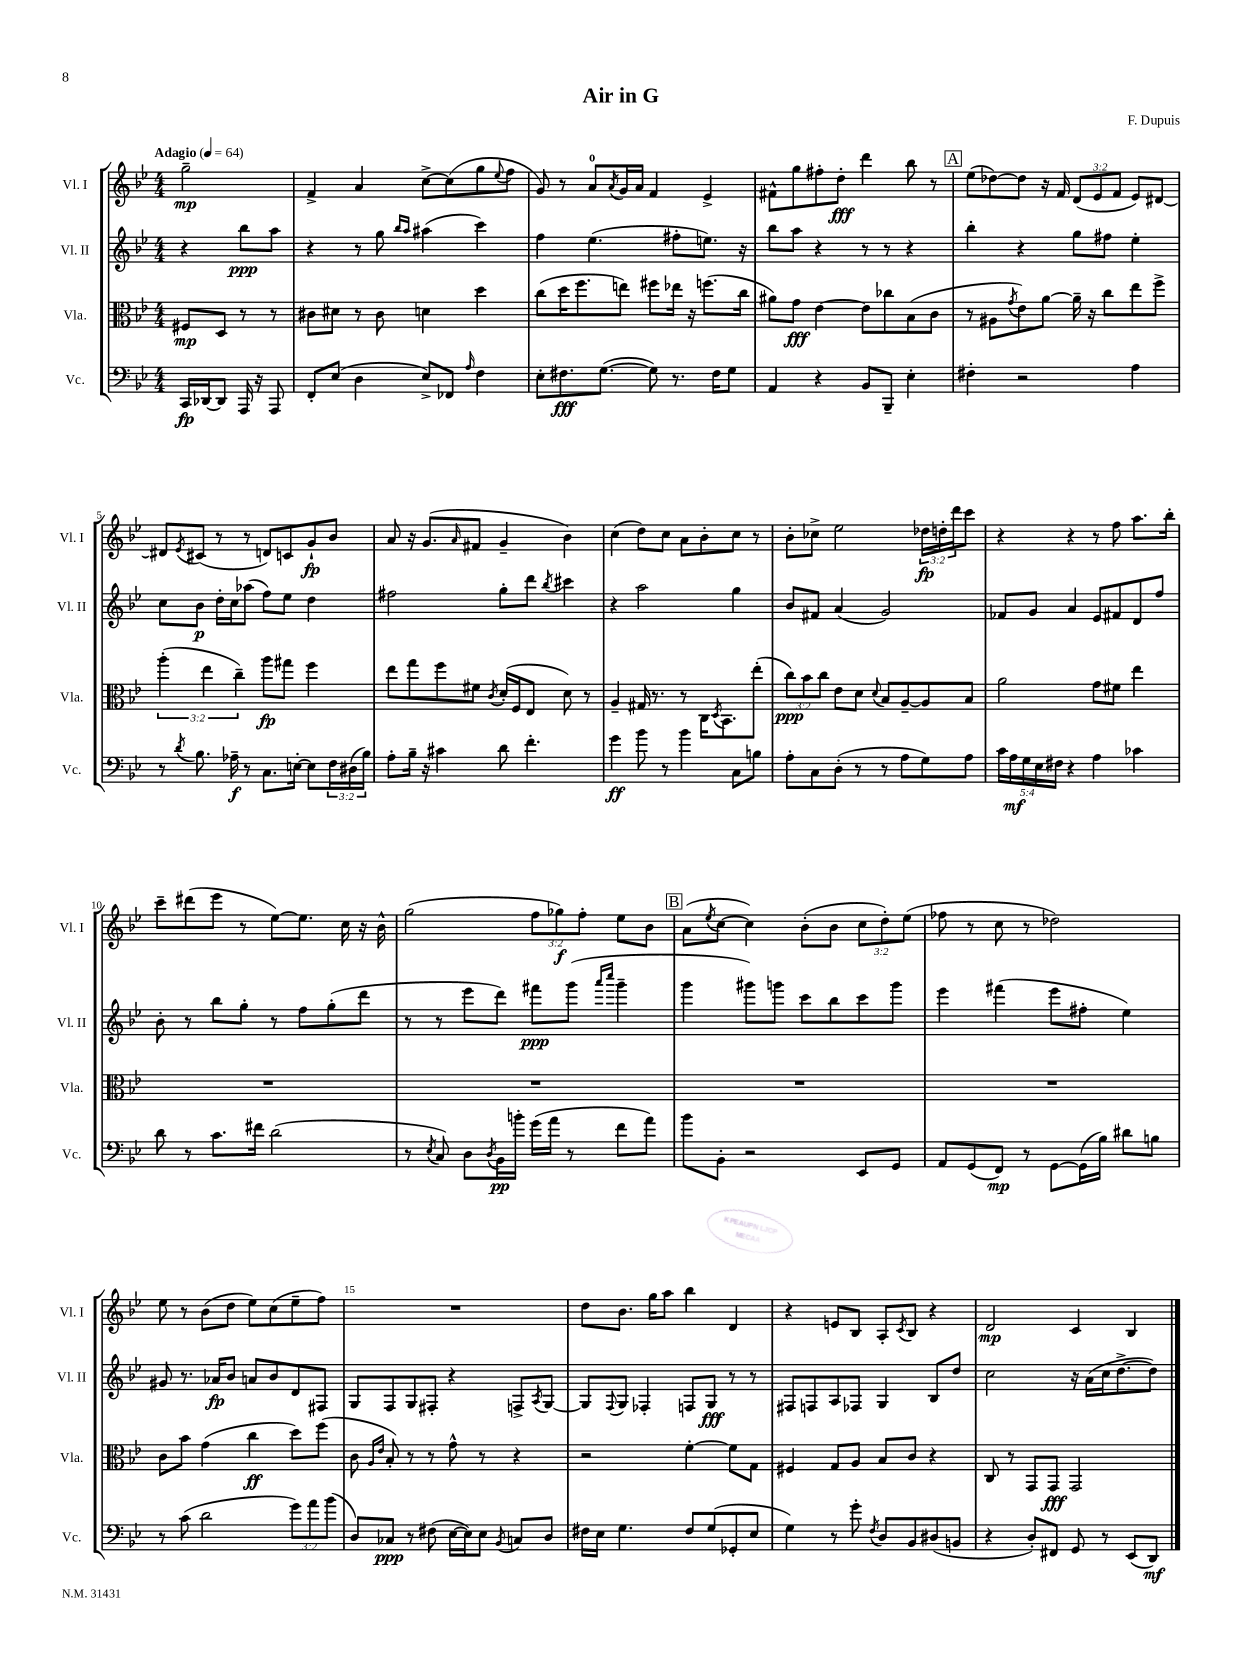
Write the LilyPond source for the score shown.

\header { title = "Air in G" composer = "F. Dupuis" }
<<
\new StaffGroup <<
\new Staff = "s0" \with { instrumentName = "Vl. I" shortInstrumentName = "Vl. I" } {
    \clef treble \key bes \major \numericTimeSignature \time 4/4 \override Staff.TupletNumber.text = #tuplet-number::calc-fraction-text \partial 2 \tempo "Adagio" 4 = 64
    g''2--\mp |
    f'4-> a'4 c''8~-> c''8( g''8 \appoggiatura { ees''8 } f''8 |
    g'8) r8 a'8-0 \acciaccatura { a'8 } g'16 a'16 f'4 ees'4-> |
    fis'8-^ g''8 fis''8-. d''8-.\fff d'''4 bes''8 r8 |
    \mark \markup { \box "A" } ees''8( des''8~) des''8 r16 f'16 \tuplet 3/2 { d'8( ees'8 f'8 } ees'8) dis'8~ |
    dis'8 \acciaccatura { ees'8 } cis'8( r8 r8 d'8) c'8 g'8-!\fp bes'8 |
    a'8 r16 g'8.( \grace { a'16 } fis'8 g'4-- bes'4) |
    c''4( d''8) c''8 a'8 bes'8-. c''8 r8 |
    bes'8-. ces''8-> ees''2 \tuplet 3/2 { des''16\fp d''16-. d'''16 } c'''8 |
    r4 r4 r8 f''8 a''8. bes''16-. |
    c'''8-- dis'''8( ees'''8 r8 ees''8~) ees''8. c''16 r16 bes'16-^ |
    g''2( \tuplet 3/2 { f''8 ges''8\f) f''8-. } ees''8 bes'8 |
    \mark \markup { \box "B" } a'8( \acciaccatura { ees''8 } c''8~ c''4) bes'8-.( bes'8 \tuplet 3/2 { c''8 d''8-.) ees''8( } |
    fes''8 r8 c''8 r8 des''2) |
    ees''8 r8 bes'8( d''8 ees''8) c''8( ees''8-- f''8) |
    R1 |
    d''8 bes'8. g''16 a''8 bes''4 d'4 |
    r4 e'8 bes8 a8-. \acciaccatura { c'8 } bes8 r4 |
    d'2\mp c'4 bes4 \bar "|." |
}
\new Staff = "s1" \with { instrumentName = "Vl. II" shortInstrumentName = "Vl. II" } {
    \clef treble \key bes \major \numericTimeSignature \time 4/4 \partial 2
    r4 bes''8\ppp a''8 |
    r4 r8 g''8 \grace { bes''16 a''16 } ais''4( c'''4) |
    f''4 ees''4.( fis''8-. e''8.) r16 |
    bes''8 a''8 r4 r8 r8 r4 |
    \mark \markup { \box "A" } bes''4-. r4 g''8 fis''8 ees''4-. |
    c''8 bes'8\p d''16-. c''16 aes''8( f''8) ees''8 d''4 |
    fis''2 g''8-. d'''8 \acciaccatura { bes''8 } cis'''4 |
    r4 a''2 g''4 |
    bes'8 fis'8 a'4( g'2) |
    fes'8 g'8 a'4 ees'8 fis'8 d'8 f''8 |
    bes'8-. r8 bes''8 g''8-. r8 f''8 g''8-.( d'''8 |
    r8 r8 ees'''8 d'''8) fis'''8\ppp g'''8( \grace { a'''16 c''''16 } g'''4-- |
    \mark \markup { \box "B" } g'''4 gis'''8) g'''8 c'''8 bes''8 c'''8 g'''8 |
    ees'''4 fis'''4( ees'''8 fis''8-. ees''4) |
    gis'8 r8. aes'16\fp bes'8 a'8 bes'8 d'8 fis8 |
    g8 f8 g8 fis8-. r4 f8-> \acciaccatura { a8 } g8~ |
    g8 \appoggiatura { f8 } g8 fes4-. f8 g8\fff r8 r8 |
    fis8 f8 a8 fes8 g4 bes8 d''8 |
    c''2 r16 a'16( c''16 d''8.~-> d''8) \bar "|." |
}
\new Staff = "s2" \with { instrumentName = "Vla." shortInstrumentName = "Vla." } {
    \clef alto \key bes \major \numericTimeSignature \time 4/4 \override Staff.TupletNumber.text = #tuplet-number::calc-fraction-text \partial 2
    fis8\mp d8 r8 r8 |
    cis'8 dis'8 r8 cis'8 d'4 d''4 |
    c''8( d''16 f''8. e''8) fis''8 ees''16 r16 f''8.( c''16 |
    ais'8) g'8\fff ees'4~ ees'8 ces''8 bes8( c'8 |
    \mark \markup { \box "A" } r8 ais8 \acciaccatura { g'8 } ees'8) a'8~ a'16-- r16 c''8 ees''8 f''8-> |
    \tuplet 3/2 { a''4-.( ees''4 c''4--) } a''8\fp gis''8 f''4 |
    ees''8 g''8 f''8 fis'8 \acciaccatura { c'8 } d'16-.( f16 ees8 d'8) r8 |
    a4-- gis16 r8. r8 c16 \acciaccatura { d8 } bes,8. ees''8-.( |
    \tuplet 3/2 { c''8\ppp) bes'8 c''8 } ees'8 d'8 \appoggiatura { d'8 } bes8 a8~-- a8 bes8 |
    a'2 g'8 fis'8 ees''4 |
    R1 |
    R1 |
    \mark \markup { \box "B" } R1 |
    R1 |
    c'8 bes'8 g'4( c''4\ff d''8) f''8( |
    c'8 \grace { a16 ees'16 } bes8-.) r8 r8 g'8-^ r8 r4 |
    r2 f'4~-. f'8 g8 |
    fis4 g8 a8 bes8 c'8 r4 |
    c8 r8 g,8 g,8\fff g,2 \bar "|." |
}
\new Staff = "s3" \with { instrumentName = "Vc." shortInstrumentName = "Vc." } {
    \clef bass \key bes \major \numericTimeSignature \time 4/4 \override Staff.TupletNumber.text = #tuplet-number::calc-fraction-text \partial 2
    c,16\fp des,16~ des,8 a,,16 r16 a,,8 |
    f,8-. ees8( d4 ees8->) fes,8 \grace { a16 } f4 |
    ees8-. fis8.\fff g8.~( g8) r8. fis16 g8 |
    a,4 r4 bes,8 bes,,8-- ees4-. |
    \mark \markup { \box "A" } fis4-. r2 a4 |
    r8 \acciaccatura { d'8 } bes8. aes16--\f r8 c8. e16~-. e8 \tuplet 3/2 { f16 dis16( bes16) } |
    a8-. bes16-- r16 cis'4 d'8 f'4.-. |
    g'4\ff bes'8 r8 bes'4 c8 b8 |
    a8-. c8 d8-.( r8 r8 a8 g8) a8 |
    \tuplet 5/4 { c'16 a16\mf g16 ees16 fis16 } r4 a4 ces'4 |
    d'8 r8 c'8. fis'16 d'2( |
    r8 \acciaccatura { ees8 } c8) d8 \acciaccatura { d8 } bes,16\pp b'16-. g'16( a'16 r8 f'8 a'8) |
    \mark \markup { \box "B" } bes'8 bes,8-. r2 ees,8 g,8 |
    a,8 g,8( f,8\mp) r8 g,8~ g,16( bes16) dis'8 b8 |
    r8 c'8( d'2 \tuplet 3/2 { g'8) a'8 bes'8( } |
    d8) ces8\ppp r8 fis8( ees16~ ees16) ees8 \acciaccatura { bes,8 } c8 d8 |
    fis16 ees16 g4. fis8 g8( ges,8-. ees8 |
    g4) r8 g'8-. \acciaccatura { f8 } d8 bes,8 dis8( b,8 |
    r4 d8-.) fis,8 g,8 r8 ees,8( d,8\mf) \bar "|." |
}
>>
>>
\layout { \context { \Score \override BarNumber.break-visibility = ##(#f #t #t) barNumberVisibility = #(every-nth-bar-number-visible 5) } }
